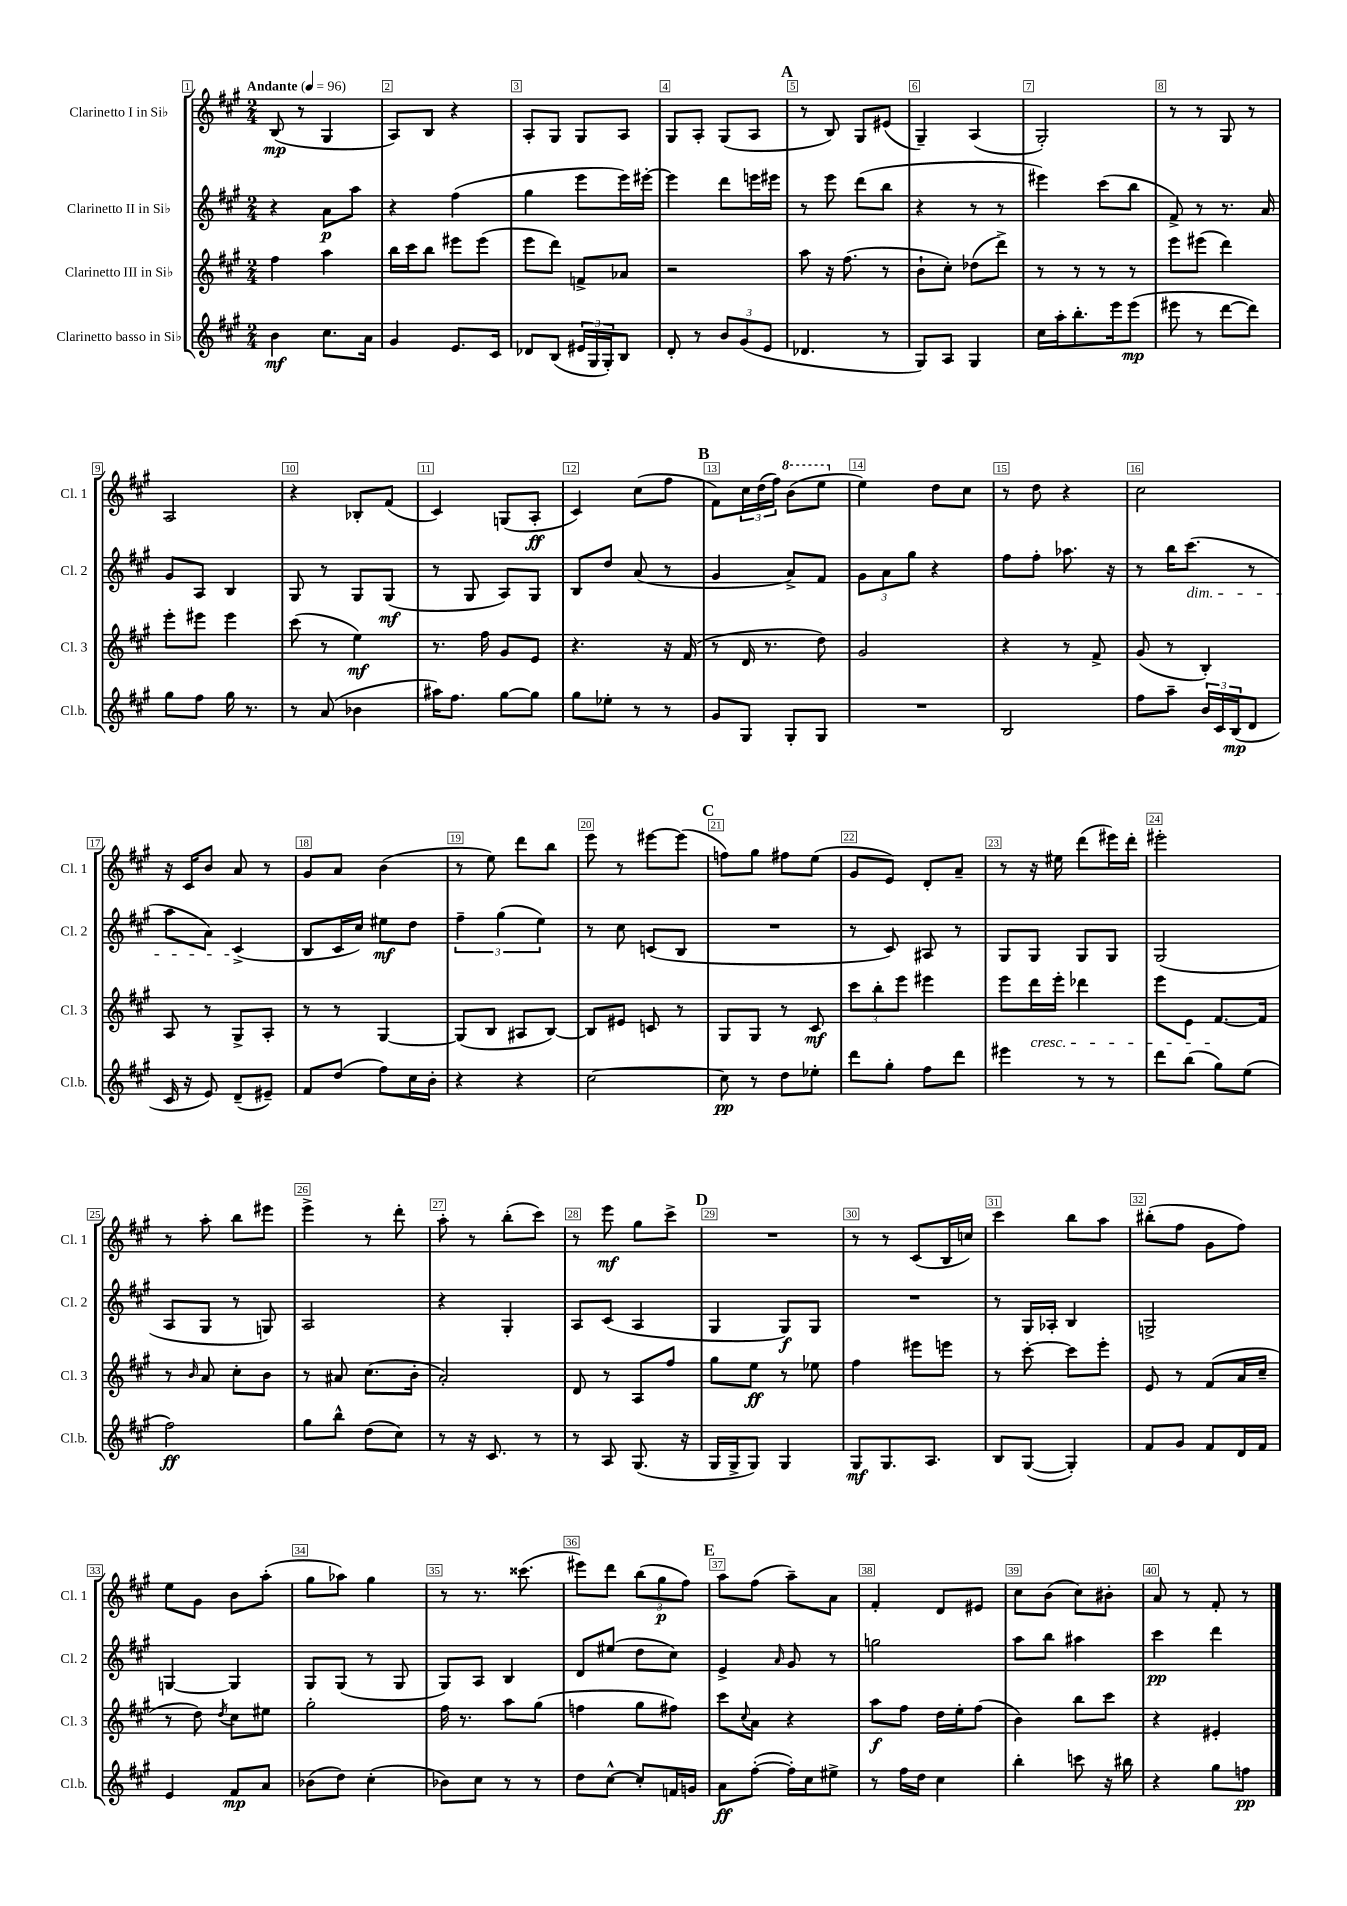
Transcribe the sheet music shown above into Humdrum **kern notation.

**kern	**kern	**kern	**kern
*staff4	*staff3	*staff2	*staff1
*clefG2	*clefG2	*clefG2	*clefG2
*k[f#c#g#]	*k[f#c#g#]	*k[f#c#g#]	*k[f#c#g#]
*M2/4	*M2/4	*M2/4	*M2/4
*MM96	*MM96	*MM96	*MM96
4b	4ff#	4r	(8B
.	.	.	8r
8.cc#	4aa	8a	4G#
.	.	8aa	.
16a	.	.	.
=	=	=	=
4g#	16bb	4r	8A)
.	16ccc#	.	.
.	8bb	.	8B
8.e	8eee#	(4ff#	4r
.	(8eee#	.	.
16c#	.	.	.
=	=	=	=
8d-	8eee	4gg#	8A'
(8B	8ddd)	.	8G#
24e#	8f^	8eee	8G#
24G#	.	.	.
24G#')	.	.	.
8B	8a-	16eee)	8A
.	.	[16eee#'	.
=	=	=	=
8d'	2r	4eee#]	8G#
8r	.	.	8A'
12b	.	8ddd	(8G#
(12g#	.	.	.
.	.	16eee	8A
12e	.	.	.
.	.	16eee#	.
=	=	=	=
4.d-	8aa	8r	8r
.	16r	8eee	8B)
.	(8.ff#	.	.
.	.	(8ddd	8G#
8r	8r	8bb	(8e#
=	=	=	=
8G#)	8b`	4r	4G#~)
8A	8cc#')	.	.
4G#	(8dd-	8r	(4A
.	8ddd^)	8r	.
=	=	=	=
16cc#	8r	4eee#)	2G#')
16aa'	.	.	.
8.bb'	8r	.	.
.	8r	(8ccc#	.
16eee	.	.	.
(8eee	8r	8bb	.
=	=	=	=
8eee#	8eee	8f#^)	8r
8r	(8eee#	8r	8r
[8ddd	4ddd)	8.r	8G#
8ddd])	.	.	8r
.	.	16a	.
=	=	=	=
8gg#	8eee'	8g#	2A
8ff#	8eee#	8A	.
16gg#	4eee#	4B	.
8.r	.	.	.
=	=	=	=
8r	(8ccc#	8G#	4r
(8a	8r	8r	.
4b-	4ee)	8G#	8B-'
.	.	(8G#	(8f#
=	=	=	=
16aa#)	8.r	8r	4c#)
8.ff#	.	.	.
.	.	8G#	.
.	16ff#	.	.
[8gg#	8g#	8A)	(8G
8gg#]	8e	8G#	8A'
=	=	=	=
8gg#	4.r	8B	4c#)
8ee-'	.	8dd	.
8r	.	(8a	(8cc#
8r	16r	8r	8ff#
.	(16f#	.	.
=	=	=	=
8g#	8r	4g#	8f#)
8G#	16d	.	24cc#
.	.	.	(24dd
.	8.r	.	.
.	.	.	24ff#)
8G#'	.	8a^)	(8bb
8G#	8dd)	8f#	8eee
=	=	=	=
2r	2g#	12g#	4ee)
.	.	12a	.
.	.	12gg#	.
.	.	4r	8dd
.	.	.	8cc#
=	=	=	=
2B	4r	8ff#	8r
.	.	8ff#'	8dd
.	8r	8.aa-	4r
.	8f#^	.	.
.	.	16r	.
=	=	=	=
8ff#	(8g#	8r	2cc#
8aa~	8r	16bb	.
.	.	(8.ccc#	.
24b	4B')	.	.
24c#	.	.	.
(24B	.	.	.
8d	.	8r	.
=	=	=	=
16c#	8A	8aa	16r
16r	.	.	16c#
8e)	8r	8a)	8b
(8d~	8G#^	(4c#^	8a
8e#~)	8A'	.	8r
=	=	=	=
8f#	8r	8B	8g#
(8dd	8r	16c#	8a
.	.	16cc#)	.
8ff#)	[4G#	8ee#	(4b
16cc#	.	8dd	.
16b'	.	.	.
=	=	=	=
4r	(8G#]	6ff#~	8r
.	8B	.	8ee)
.	.	(6gg#	.
4r	8A#	.	8ddd
.	.	6ee)	.
.	[8B)	.	8bb
=	=	=	=
[2cc#	8B]	8r	8eee
.	8e#	8cc#	8r
.	8c	(8c	[8eee#
.	8r	8B	(8eee#]
=	=	=	=
8cc#]	8G#	2r	8ff)
8r	8G#	.	8gg#
8dd	8r	.	8ff#
8ee-'	8c#	.	(8ee
=	=	=	=
8ddd	12ccc#	8r	8g#
.	12bb'	.	.
8gg#'	.	8c#)	8e)
.	12eee	.	.
8ff#	4eee#	8A#	8d'
8ddd	.	8r	8a~
=	=	=	=
4eee#	8eee	8G#	8r
.	16ddd	8G#	16r
.	16eee'	.	16ee#
8r	4ddd-	8G#	(8ddd
8r	.	8G#	16eee#)
.	.	.	16ddd'
=	=	=	=
8ddd	8eee	(2G#	2eee#'
(8bb	8e	.	.
8gg#)	[8.f#	.	.
(8ee	.	.	.
.	16f#]	.	.
=	=	=	=
2ff#)	8r	8A	8r
.	16qqb	.	.
.	8a	8G#	8aa'
.	8cc#'	8r	8bb
.	8b	8G)	8eee#
=	=	=	=
8gg#	8r	2A	4eee^
8bb^^	8a#	.	.
(8dd	(8.cc#	.	8r
8cc#)	.	.	8ddd'
.	16b'	.	.
=	=	=	=
8r	2a')	4r	8aa'
16r	.	.	8r
8.c#	.	.	.
.	.	4G#'	(8bb'
8r	.	.	8ccc#)
=	=	=	=
8r	8d	8A	8r
8A	8r	(8c#	8eee
(8.G#	8A	4A	8gg#
.	8ff#	.	8ccc#^
16r	.	.	.
=	=	=	=
16G#	8gg#	4G#	2r
16G#^	.	.	.
8G#)	8ee	.	.
4G#	8r	8G#)	.
.	8ee-	8G#	.
=	=	=	=
8G#	4ff#	2r	8r
8.G#	.	.	8r
.	8eee#	.	(8c#
8.A	.	.	.
.	8eee	.	16B
.	.	.	16cc)
=	=	=	=
8B	8r	8r	4ccc#
([8G#	[8ccc#'	16G#	.
.	.	16A-'	.
4G#'])	8ccc#]	4B	8bb
.	8eee'	.	8aa
=	=	=	=
8f#	8e	2G^	(8bb#'
8g#	8r	.	8ff#
8f#	(8f#	.	8g#
16d	16a	.	8ff#)
16f#	16cc#~	.	.
=	=	=	=
4e	8r	[4G	8ee
.	8dd)	.	8g#
.	8qdd	.	.
8f#	8cc#	4G]	8b
8a	8ee#	.	(8aa'
=	=	=	=
(8b-	2gg#'	8G#	8gg#
8dd)	.	(8G#	8aa-)
(4cc#'	.	8r	4gg#
.	.	8G#	.
=	=	=	=
8b-)	16ff#	8G#)	8r
.	8.r	.	.
8cc#	.	8A	8.r
8r	8aa	4B	.
.	.	.	(8.ccc##
8r	(8gg#	.	.
=	=	=	=
8dd	4ff	8d	8eee#)
[8cc#^^	.	(8ee#	8ddd
8cc#']	8gg#	8dd	(12bb
.	.	.	12gg#
16f	8ff#)	8cc#)	.
.	.	.	12ff#)
16g	.	.	.
=	=	=	=
8a	8ccc#	4e^	8aa
.	8qqcc#	.	.
([8ff#'	8a	.	(8ff#
.	.	16qqa	.
16ff#'])	4r	8g#	8aa~)
16cc#	.	.	.
8ee#^	.	8r	8a
=	=	=	=
8r	8aa	2gg	4f#'
16ff#	8ff#	.	.
16dd	.	.	.
4cc#	16dd	.	8d
.	16ee'	.	.
.	(8ff#	.	8e#
=	=	=	=
4bb'	4b)	8aa	8cc#
.	.	8bb	(8b
8ccc	8bb	4aa#	8cc#)
16r	8ccc#	.	8b#'
16bb#	.	.	.
=	=	=	=
4r	4r	4ccc#	8a
.	.	.	8r
8gg#	4e#'	4ddd	8f#'
8ff	.	.	8r
==	==	==	==
*-	*-	*-	*-
